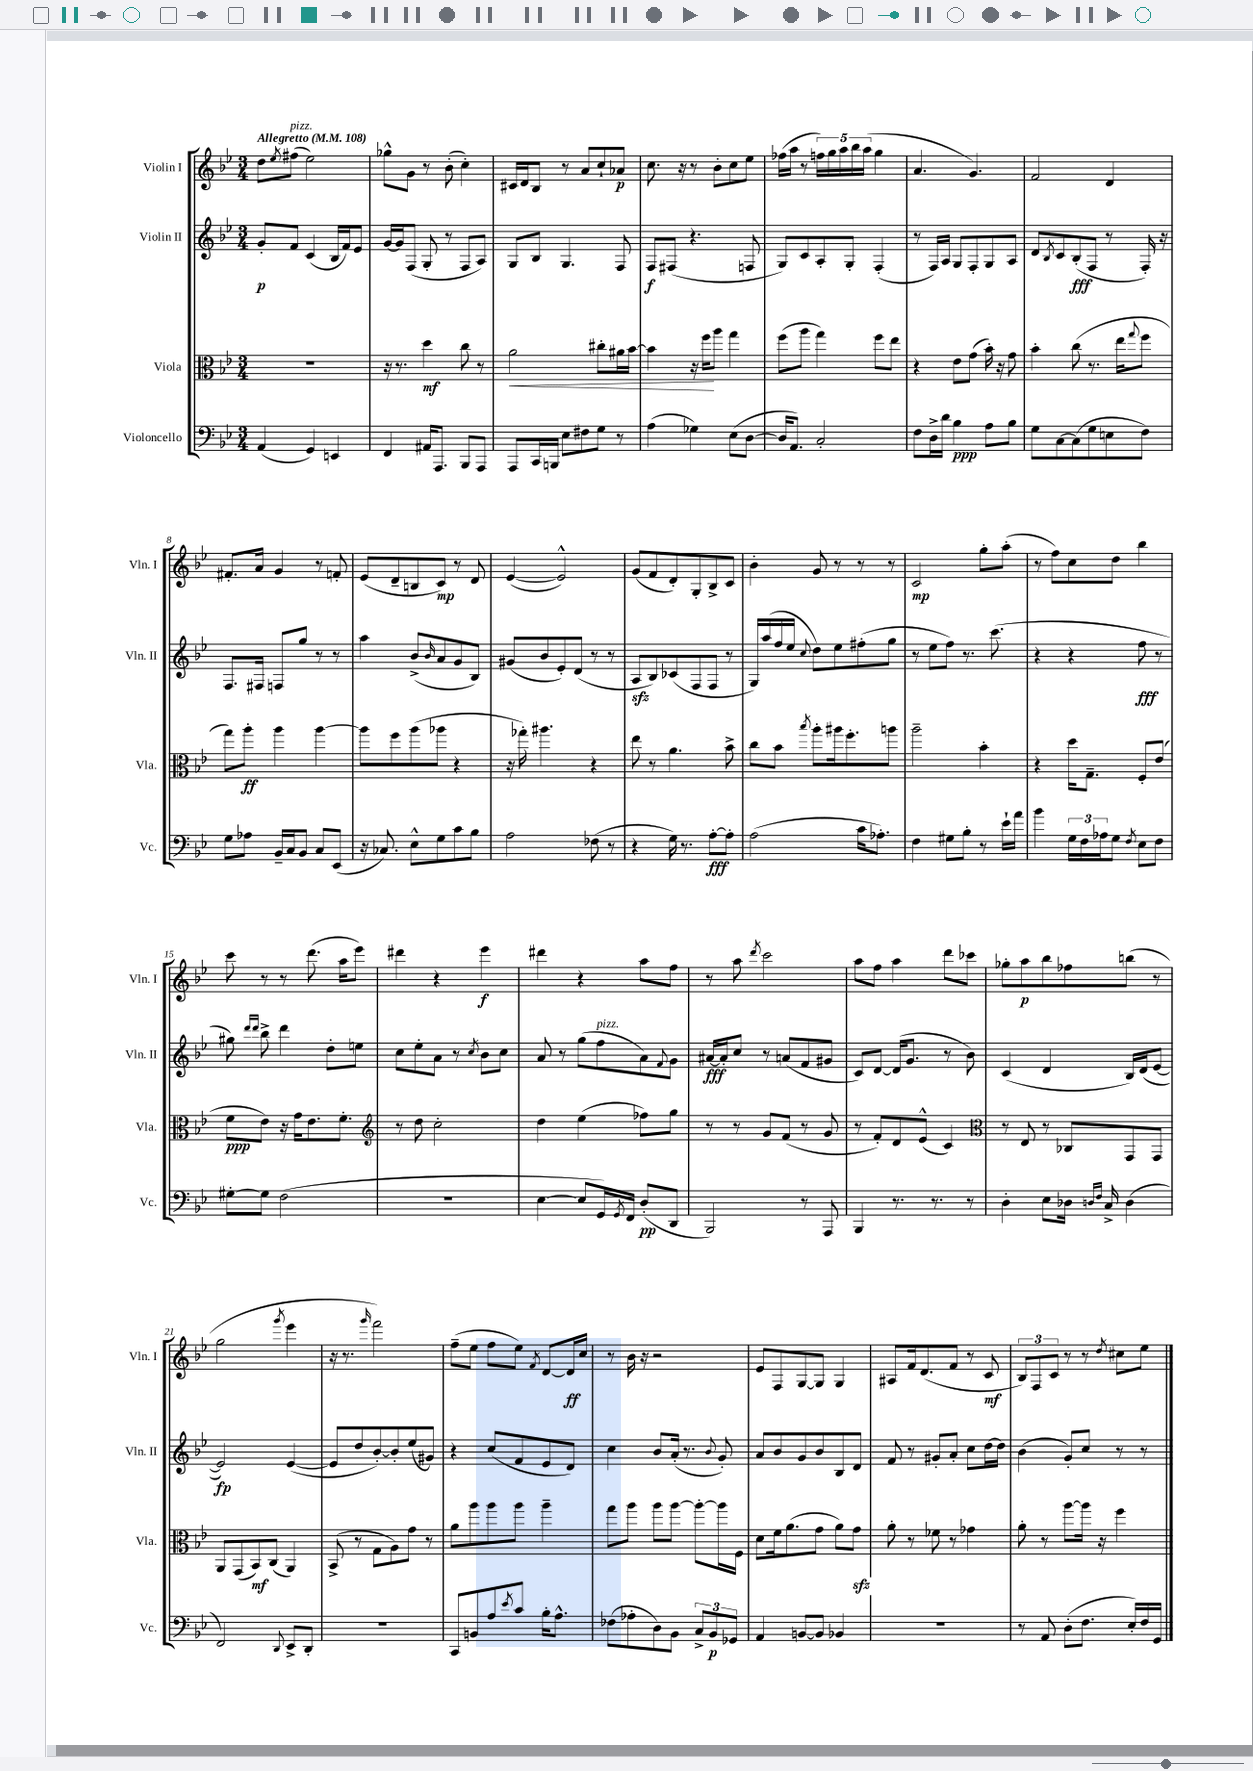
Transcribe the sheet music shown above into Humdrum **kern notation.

**kern	**kern	**kern	**kern
*staff4	*staff3	*staff2	*staff1
*clefF4	*clefC3	*clefG2	*clefG2
*k[b-e-]	*k[b-e-]	*k[b-e-]	*k[b-e-]
*M3/4	*M3/4	*M3/4	*M3/4
*MM108	*MM108	*MM108	*MM108
(4AA	2.r	8g'	8dd
.	.	.	8qee-
.	.	8f	(8ff#
4GG)	.	(4c	2ee-)
4EE	.	16B-	.
.	.	16f)	.
.	.	8e-	.
=	=	=	=
4FF	16r	[16g	8gg-^^
.	8.r	16g]	.
.	.	(8F	8g
16AA#	4dd	8G'	8r
8.AAA	.	.	.
.	.	8r	(8b-'
8BBB-	8cc	8F	4cc')
8AAA	8r	8A)	.
=	=	=	=
8AAA	2a	8G	16c#
.	.	.	16d
16CC	.	8B-	8B-
16BBB	.	.	.
8E-	.	4.G	8r
8F#	.	.	8a
8G	8cc#'	.	8cc`
8r	16a#	8F	8a-
.	[16b-	.	.
=	=	=	=
(4A	4b-]	8F	8.cc
.	.	(8F#	.
.	.	.	16r
4G-)	16r	4.r	8r
.	16ff	.	.
.	8aa	.	8b-'
(8E-	4gg	.	8cc
[8D	.	8F	8ee-
=	=	=	=
16D]	(8ff	8G)	(16ff-
8.AA)	.	.	16aa
.	8aa	8c	8r
2C'	4gg)	8A'	20ff)
.	.	.	20gg
.	.	.	20aa
.	.	8G'	.
.	.	.	20bb-
.	.	.	(20aa
.	8ff	(4F'	4gg
.	8ee-	.	.
=	=	=	=
8F	4r	8r	4.a
16D^	.	16F)	.
16d	.	16A	.
4B-	8e-	8G	.
.	(8g	8F'	4.g)
8A	16b-')	8G	.
.	16r	.	.
8B-	8g	8A	.
=	=	=	=
8G	4b-'	8d	2f
.	.	8qB-	.
[8C	.	8c	.
(8C]	(8cc	(8B-'	.
8G	8.r	8F	.
8E	.	8r	4d
.	16ee-	.	.
.	8qqgg	.	.
8F)	8ff	16F')	.
.	.	16r	.
=	=	=	=
8G	8gg)	8.F	8.f#'
8A-	8aa'	.	.
.	.	16F#	16a
16BB-~	4aa	8F	4g
16C	.	.	.
8BB-	.	8gg	.
8C	[4aa	8r	8r
(8EE-	.	8r	8f'
=	=	=	=
16r	8aa]	4aa	(8e-
8.C-)	.	.	.
.	8ff	.	8d~
8E-^^	(8aa	(8b-^	8B
.	.	16qqb-	.
8G	8aa-	8a	8c)
8c	4r	8g	8r
8B-	.	8B-)	8d
=	=	=	=
2A	16r	(8g#	([4e-
.	16gg-')	.	.
.	4.aa#	8b-	.
.	.	8e-')	2e-^^])
.	.	(8d	.
(8F-	4r	8r	.
8r	.	8r	.
=	=	=	=
4r	8ee-	8A	(8g
.	8r	8B-)	8f
16G)	4.a	(8c-	8d')
8.r	.	.	.
.	.	8F	8G'
[8A'	.	8F	8B-^
8A']	8b-^	8r	8c
=	=	=	=
(2A	8cc	16G)	4b-'
.	.	(16aa	.
.	8b-	16ff	.
.	.	16ee-	.
.	8qbb-	8qqcc	.
.	8aa'	8dd)	8g
.	16aa#	8ee-	8r
.	8.ff'	.	.
16c	.	(8ff#'	8r
8.A-')	.	.	.
.	8aa	8gg	8r
=	=	=	=
4F	2aa~	8r	2c
.	.	8ee-	.
8G#	.	8ff)	.
8B-'	.	8.r	.
8r	4b-'	.	8gg'
.	.	(8.ccc	.
16e-`	.	.	(8aa'
16a	.	.	.
=	=	=	=
4b-	4r	4r	8r
.	.	.	8ff)
24G	16dd	4r	8cc
24F	.	.	.
.	8.G~	.	.
24A-	.	.	.
8G	.	.	8dd
8qF	.	.	.
8E-	8F'	8ff	4bb-
8F	(8e-	8r	.
=	=	=	=
[8G#'	8f	8gg#)	8ccc
.	.	16qqddd	.
.	.	16qqddd	.
8G#]	8e-)	8bb-^	8r
(2F	16r	4ddd	8r
.	16g	.	.
.	8.e-	.	(8.ddd
.	.	8dd'	.
.	8.f'	.	16aa
.	.	8ee	8eee-)
=	=	=	=
*	*clefG2	*	*
2.r	8r	8cc	4ddd#
.	8dd	8ee-'	.
.	2cc'	8a	4r
.	.	8r	.
.	.	8qcc	.
.	.	8b-	4eee-
.	.	8cc	.
=	=	=	=
[4E-	4dd	8a	4ddd#
.	.	8r	.
8E-]	(4ee-	(8gg	4r
16GG)	.	8ff	.
8qGG	.	.	.
16FF	.	.	.
(8D'	8ff-)	8a)	8aa
.	.	8qqf	.
8DD	8gg	8g	8ff
=	=	=	=
2BBB-)	8r	[16a#	8r
.	.	16a#']	.
.	8r	8cc	8aa
.	.	.	8qddd
.	8g	8r	2ccc
.	(8f	(8a	.
8r	8r	8f	.
8AAA	8g	8g#	.
=	=	=	=
4BBB-	8r	8c)	8aa
.	8f')	[8d	8ff
8.r	8d	(16d]	4aa
.	.	8.g	.
.	(8e-^^	.	.
8.r	.	.	.
.	4c)	8r	8ddd
8r	.	8b-)	8ccc-
=	=	=	=
*	*clefC3	*	*
4D'	8r	(4c	8gg-'
.	8E-	.	8aa
8E-	8r	4d	8bb-
16D-	8C-	.	8ff-
16qqD	.	.	.
16qqF	.	.	.
16C^	.	.	.
(4D	8GG	16B-)	(8bb
.	.	(16d	.
.	8GG	[8e-	8r
=	=	=	=
2FF)	8AA	2e-])	2gg
.	(8GG	.	.
.	8BB-)	.	.
.	(8C	.	.
8qqDD	.	.	8qggg
8EE-^	4AA)	([4e-	4eee-
8DD'	.	.	.
=	=	=	=
2.r	(8BB-^	8e-]	16r
.	.	.	8.r
.	8r	8dd	.
.	.	.	16qqggg
.	8G	[8b-')	2fff)
.	8A)	8b-']	.
.	8g	(8ee-	.
.	8r	8g#)	.
=	=	=	=
8CC	8a	4r	(8ff~
8BB	8aa	.	8ee-
8A	8aa	(8cc	8ff
8qe-	.	.	.
8c	8aa	8f	8ee-)
.	.	.	8qf
16B-'	4aa~	8e-	[8d
8.A^^	.	.	.
.	.	8d)	16d]
.	.	.	16cc
=	=	=	=
(8F-	8gg	4cc	8r
8A-'	8aa	.	16b-
.	.	.	16r
8D)	8aa	8b-	2r
8BB-	[8aa	(16a'	.
.	.	8.r	.
12C^	8aa'_	.	.
12BB-	.	.	.
.	.	8qqb-	.
.	16aa]	8g')	.
12GG-	.	.	.
.	16F	.	.
=	=	=	=
4AA	8d	8a	8e-
.	16f	8b-	8F
.	(8.a	.	.
[8BB	.	8g	[8G
8BB]	8g	8b-	8G]
4BB-	8a)	8B-	4G
.	8g	8d	.
=	=	=	=
2.r	8a'	8f	8A#
.	8r	8r	16f
.	.	.	(8.d
.	8f-	8g#'	.
.	8r	8a'	8f
.	4g-	8cc	8r
.	.	[16dd	8c
.	.	16dd]	.
=	=	=	=
8r	8a'	(4b-	12B-)
.	.	.	12F
8AA	8r	.	.
.	.	.	12c
(8D'	[8aa	8g')	8r
8.F	16aa]	8cc	8r
.	16r	.	.
.	.	.	8qdd
.	4ff	8r	8cc#
16E-')	.	.	.
16F	.	8r	8ee-
16GG	.	.	.
==	==	==	==
*-	*-	*-	*-
